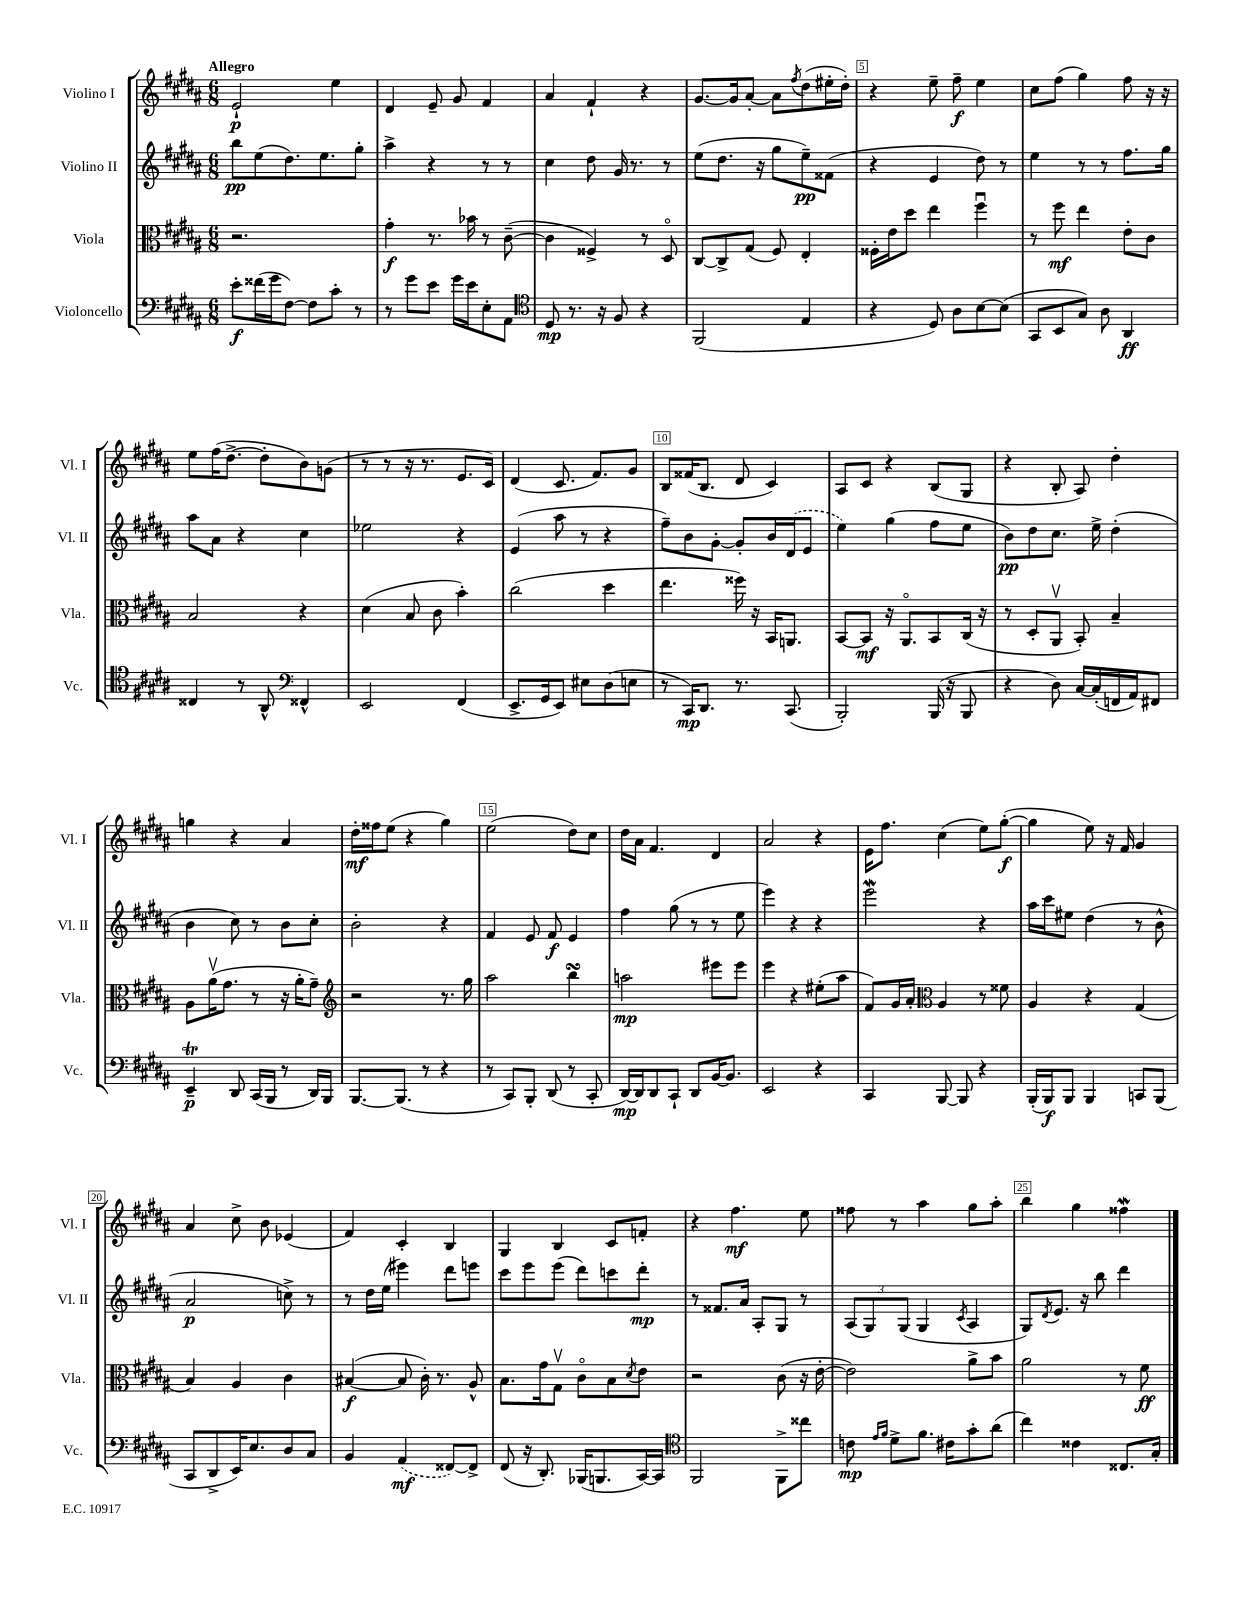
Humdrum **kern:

**kern	**kern	**kern	**kern
*staff4	*staff3	*staff2	*staff1
*clefF4	*clefC3	*clefG2	*clefG2
*k[f#c#g#d#a#]	*k[f#c#g#d#a#]	*k[f#c#g#d#a#]	*k[f#c#g#d#a#]
*M6/8	*M6/8	*M6/8	*M6/8
8e'	2.r	8bb	2e`
(16f##	.	(8ee	.
16g#	.	.	.
[8F#)	.	8.dd#)	.
8F#]	.	.	.
.	.	8.ee	.
8c#'	.	.	4ee
8r	.	8gg#'	.
=	=	=	=
8r	4g#'	4aa#^	4d#
8g#	.	.	.
8e	8.r	4r	8e~
16g#	.	.	8g#
16e	16b-	.	.
8E'	8r	8r	4f#
8AA#	([8c#~	8r	.
=	=	=	=
*clefC4	*	*	*
8D#	4c#]	4cc#	4a#
8.r	.	.	.
.	4F##^)	8dd#	4f#`
16r	.	.	.
8F#	.	16g#	.
.	.	8.r	.
4r	8r	.	4r
.	8D#o	8r	.
=	=	=	=
(2FF#	[8C#	(8ee	[8.g#
.	8C#^]	8.dd#	.
.	.	.	16g#]
.	(8G#	.	[8a#'
.	.	16r	.
.	8F#)	8gg#	8a#]
.	.	.	8qff#
4E	4E'	8ee~)	(8dd#
.	.	(8f##	16ee#'
.	.	.	16dd#')
=	=	=	=
4r	16F##'	4r	4r
.	16e	.	.
.	8dd#	.	.
8D#)	4ee	4e	8ee~
8A#	.	.	8ff#~
[8B	4ff#u	8dd#)	4ee
(8B]	.	8r	.
=	=	=	=
8GG#	8r	4ee	8cc#
8BB	8ff#	.	(8ff#
8G#)	4ee	8r	4gg#)
8A#	.	8r	.
4AA#	8e'	8.ff#	8ff#
.	8c#	.	16r
.	.	16gg#	16r
=	=	=	=
4C##	2B	8aa#	8ee
.	.	8a#	(16ff#
.	.	.	[8.dd#^
8r	.	4r	.
8AA#^^	.	.	8dd#']
*clefF4	*	*	*
4FF##^^	4r	4cc#	8b)
.	.	.	(8g
=	=	=	=
2EE	(4d#	2ee-	8r
.	.	.	8r
.	8B	.	16r
.	.	.	8.r
.	8c#	.	.
(4FF#	4b')	4r	8.e
.	.	.	16c#)
=	=	=	=
8.EE^	(2cc#	(4e	(4d#
16GG#	.	.	.
8EE)	.	8aa#	8.c#
8E#	.	8r	.
.	.	.	8.f#)
(8D#	4dd#	4r	.
8E	.	.	8g#
=	=	=	=
8r	4.ee	8ff#~)	8B
16CC#)	.	8b	(16f##
8.DD#	.	.	8.B
.	.	[8g#'	.
8.r	16ff##)	8g#']	8d#
.	16r	.	.
.	16BB	16b	4c#)
(8.CC#	8.AA	(16d#	.
.	.	8e	.
=	=	=	=
2BBB')	[8BB	4ee)	8A#
.	8BB]	.	8c#
.	16r	(4gg#	4r
.	8.AA#o	.	.
(16BBB	8BB	8ff#	(8B
16r	.	.	.
8BBB	(16C#	8ee	8G#
.	16r	.	.
=	=	=	=
4r	8r	8b)	4r
.	8D#'	8dd#	.
8D#)	8AA#v	8.cc#	8B'
[16C#	8BB')	.	8A#)
(16C#']	.	16ee^	.
16FF	4B~	(4dd#'	4dd#'
16AA#)	.	.	.
8FF#	.	.	.
=	=	=	=
4EE~	8A#	4b	4gg
.	(16a#v	.	.
.	8.g#	.	.
8DD#	.	8cc#)	4r
(16CC#	8r	8r	.
16BBB	.	.	.
8r	16r	8b	4a#
.	16a#'	.	.
16DD#)	8g#~)	8cc#'	.
16BBB	.	.	.
=	=	=	=
*	*clefG2	*	*
[8.BBB	2r	2b'	16dd#'
.	.	.	16ff##
.	.	.	(8ee
(8.BBB]	.	.	.
.	.	.	4r
8r	.	.	.
4r	8.r	4r	4gg#)
.	16gg#	.	.
=	=	=	=
8r	2aa#	4f#	(2ee
8CC#)	.	.	.
8BBB'	.	8e	.
(8DD#	.	8f#	.
8r	4bb	4e	8dd#)
8CC#'	.	.	8cc#
=	=	=	=
[16DD#)	2aa	4ff#	16dd#
16DD#]	.	.	16a#
8DD#	.	.	4.f#
8CC#`	.	(8gg#	.
8DD#	.	8r	.
[16BB	8eee#	8r	4d#
8.BB]	.	.	.
.	8eee#	8ee	.
=	=	=	=
2EE	4eee	4eee)	2a#
.	4r	4r	.
4r	(8ee#'	4r	4r
.	8aa#	.	.
=	=	=	=
4CC#	8f#)	2eee	16e
.	.	.	8.ff#
.	16g#	.	.
.	16a#'	.	.
*	*clefC3	*	*
[8BBB	4A#	.	(4cc#
8BBB]	.	.	.
4r	8r	4r	8ee)
.	8f##	.	([8gg#'
=	=	=	=
(16BBB'	4A#	16aa#	4gg#]
16BBB)	.	16ccc#	.
8BBB	.	8ee#	.
4BBB	4r	(4dd#	8ee)
.	.	.	16r
.	.	.	16f#
8CC	(4G#	8r	4g#
(8BBB	.	8b^^	.
=	=	=	=
8CC#	4B)	2a#	4a#
8DD#^	.	.	.
16EE)	4A#	.	8cc#^
8.E	.	.	.
.	.	.	8b
8D#	4c#	8cc^)	(4e-
8C#	.	8r	.
=	=	=	=
4BB	([4B#	8r	4f#)
.	.	16dd#	.
.	.	(16ee	.
(4AA#	8B#]	4eee#)	4c#'
.	16c#')	.	.
.	8.r	.	.
[8FF##)	.	8ddd#	4B
8FF##^]	8A#^^	8eee	.
=	=	=	=
(8FF#	8.B	8ccc#	4G#
16r	.	8eee	.
8.DD#')	16g#	.	.
.	8G#v	(8eee	4B
(16BBB-	8c#o	8ddd#)	.
8.BBB	.	.	.
.	8B	8ccc	8c#
.	8qd#	.	.
[16CC#)	8e	8ddd#'	8f'
16CC#]	.	.	.
=	=	=	=
*clefC4	*	*	*
2FF#	2r	8r	4r
.	.	8.f##	.
.	.	.	4.ff#
.	.	16a#	.
.	.	8A#'	.
8FF#^	(8c#	8G#	.
8cc##	16r	8r	8ee
.	[16e'	.	.
=	=	=	=
8c	2e])	(12A#	8ff##
.	.	12G#)	.
16qqe	.	.	.
16qqf#	.	.	.
8d#^	.	.	8r
.	.	(12G#	.
8.f#	.	4G#	4aa#
16c#	.	.	.
.	.	8qc#	.
8g#'	8a#^	4A#	8gg#
(8a#	8b	.	8aa#'
=	=	=	=
4cc#)	2a#	8G#)	4bb
.	.	8qd#	.
.	.	8.e	.
4c##	.	.	4gg#
.	.	16r	.
.	.	8bb	.
8.C##	8r	4ddd#	4ff##
.	8f#	.	.
16G#'	.	.	.
==	==	==	==
*-	*-	*-	*-
